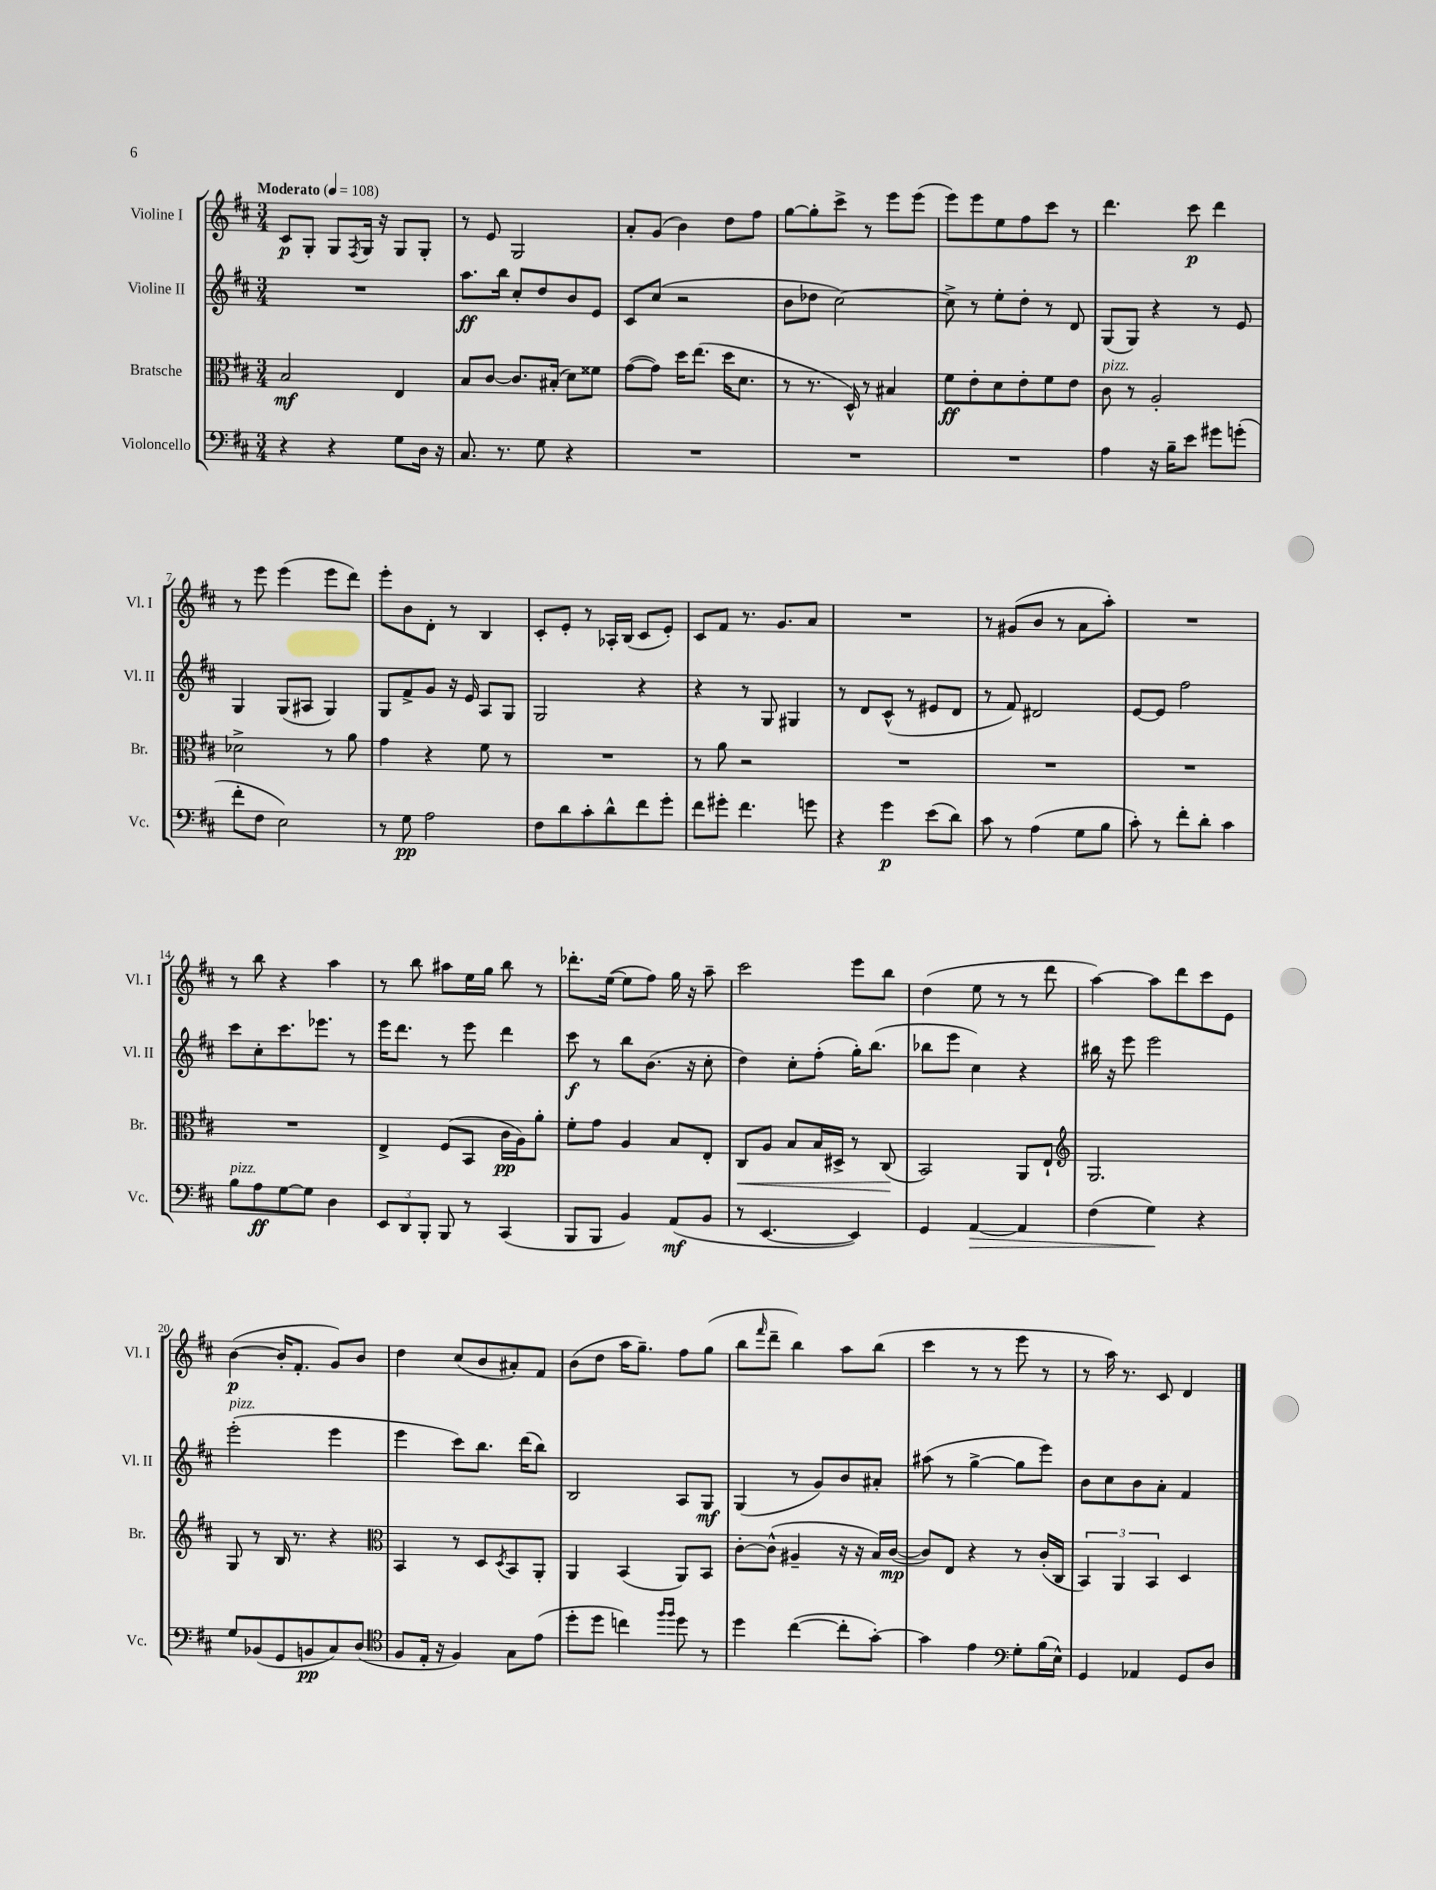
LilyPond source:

<<
\new StaffGroup <<
\new Staff = "s0" \with { instrumentName = "Violine I" shortInstrumentName = "Vl. I" } {
    \clef treble \key d \major \numericTimeSignature \time 3/4 \tempo "Moderato" 4 = 108
    cis'8\p g8-. g8 \acciaccatura { fis8 } g16 r16 g8 g8-. |
    r8 e'8 g2 |
    a'8-. g'8( b'4) d''8 fis''8 |
    g''8~ g''8-. cis'''8-> r8 e'''8 e'''8( |
    e'''8) e'''8 e''8 fis''8 cis'''8 r8 |
    d'''4. cis'''8\p d'''4 |
    r8 e'''8 e'''4( e'''8 d'''8) |
    e'''8-. b'8 d'8-. r8 b4 |
    cis'8-. e'8-. r8 aes16-. b16( cis'8 e'8-.) |
    cis'8 fis'8 r8. g'8. a'8 |
    R2. |
    r8 gis'8( b'8 r8 a'8 a''8-.) |
    R2. |
    r8 b''8 r4 a''4 |
    r8 b''8 ais''8 e''16 g''16 b''8 r8 |
    des'''8.-. e''16~( e''8 fis''8) g''16 r16 a''8-- |
    cis'''2 e'''8 b''8 |
    d''4( e''8 r8 r8 d'''8 |
    a''4~) a''8 d'''8 cis'''8 e'8 |
    b'4~\p( b'16-. fis'8.-. g'8) b'8 |
    d''4 cis''8( b'8 ais'8-.) fis'8 |
    b'8( d''8 a''16 g''8.--) fis''8 g''8( |
    b''8 \grace { fis'''16 } d'''8-- b''4) a''8 b''8( |
    cis'''4 r8 r8 e'''8 r8 |
    r8 a''16) r8. cis'8 d'4 \bar "|." |
}
\new Staff = "s1" \with { instrumentName = "Violine II" shortInstrumentName = "Vl. II" } {
    \clef treble \key d \major \numericTimeSignature \time 3/4
    R2. |
    a''8.\ff b''16 cis''8-. d''8 b'8 e'8 |
    cis'8 cis''8( r2 |
    b'8 des''8 cis''2~) |
    cis''8-> r8 e''8-. d''8-. r8 d'8 |
    g8( g8) r4 r8 e'8 |
    g4 g8( ais8 g4) |
    g8 fis'8-> g'8 r16 e'16 a8 g8 |
    g2 r4 |
    r4 r8 g8 gis4 |
    r8 d'8 cis'8-^( r8 eis'8 d'8 |
    r8 fis'8) dis'2 |
    e'8~ e'8 fis''2 |
    cis'''8 cis''8-. cis'''8. ees'''8. r8 |
    e'''16 d'''8. r8 e'''8 d'''4 |
    cis'''8\f r8 b''8 b'8.( r16 cis''8-. |
    d''4) cis''8-. fis''8-.( g''16-.) b''8.( |
    bes''8 e'''8 cis''4) r4 |
    bis''16 r16 e'''8 e'''2 |
    e'''2-.^\markup { \italic "pizz." }( e'''4 |
    e'''4 cis'''8) b''8. d'''16( b''8) |
    b2 a8 g8\mf |
    g4( r8 g'8) b'8 ais'8-. |
    ais''8( r8 g''4~-> g''8 e'''8) |
    b'8 cis''8 b'8 a'8-. fis'4 \bar "|." |
}
\new Staff = "s2" \with { instrumentName = "Bratsche" shortInstrumentName = "Br." } {
    \clef alto \key d \major \numericTimeSignature \time 3/4
    b2\mf e4 |
    b8 cis'8~ cis'8. bis16-.( d'8) fisis'8 |
    g'8~( g'8) d''16 e''8.( d''16 d'8. |
    r8 r8. d16-^) r8 bis4 |
    fis'8\ff e'8-. d'8 e'8-. fis'8 e'8 |
    cis'8^\markup { \italic "pizz." } r8 a2-. |
    des'2-> r8 a'8 |
    g'4 r4 fis'8 r8 |
    R2. |
    r8 a'8 r2 |
    R2. |
    R2. |
    R2. |
    R2. |
    e4-> fis8( b,8 cis'16\pp a16) a'8-. |
    fis'8-. g'8 a4 b8 e8-. |
    cis8\< a8 b8 b16 dis16-> r8 cis8\!( |
    b,2) a,8 e8-! |
    \clef treble g2. |
    g8 r8 b16 r8. r4 |
    \clef alto b,4 r8 d8 \acciaccatura { d8 } b,8 a,8-. |
    a,4 b,4( a,8) b,8 |
    cis'8~-. cis'8-^( ais4-- r16 r16 b16) cis'16~\mp( |
    cis'8) e8 r4 r8 cis'16-.( cis16 |
    \tuplet 3/2 { b,4) a,4 b,4 } d4 \bar "|." |
}
\new Staff = "s3" \with { instrumentName = "Violoncello" shortInstrumentName = "Vc." } {
    \clef bass \key d \major \numericTimeSignature \time 3/4
    r4 r4 g8 d16 r16 |
    cis8. r8. g8 r4 |
    R2. |
    R2. |
    R2. |
    a4 r16 b16-- e'8 gis'8 g'8-.( |
    fis'8-. fis8 e2) |
    r8 g8\pp a2 |
    fis8 d'8 cis'8-. d'8-^ fis'8 g'8-. |
    fis'8 gis'8-. fis'4. g'8 |
    r4 g'4\p e'8( d'8) |
    cis'8 r8 a4( g8 b8 |
    cis'8-.) r8 fis'8-. d'8-. cis'4 |
    b8^\markup { \italic "pizz." } a8\ff g8~ g8 d4 |
    \tuplet 3/2 { e,8 d,8 b,,8-. } b,,8 r8 cis,4( |
    b,,8 b,,8 b,4) a,8\mf( b,8 |
    r8 e,4.~ e,4) |
    g,4 a,4~\> a,4 |
    fis4( g4\!) r4 |
    g8 bes,8( g,8 b,8\pp cis8) d8( |
    \clef tenor fis8 e16-. r16 fis4) g8 e'8( |
    d''8-. d''8 c''4) \grace { fis''16 fis''16 } d''8 r8 |
    d''4 cis''4~( cis''8-. g'8~-.) |
    g'4 e'4 \clef bass g8-. b16( e16-^) |
    g,4 aes,4 g,8 d8 \bar "|." |
}
>>
>>
